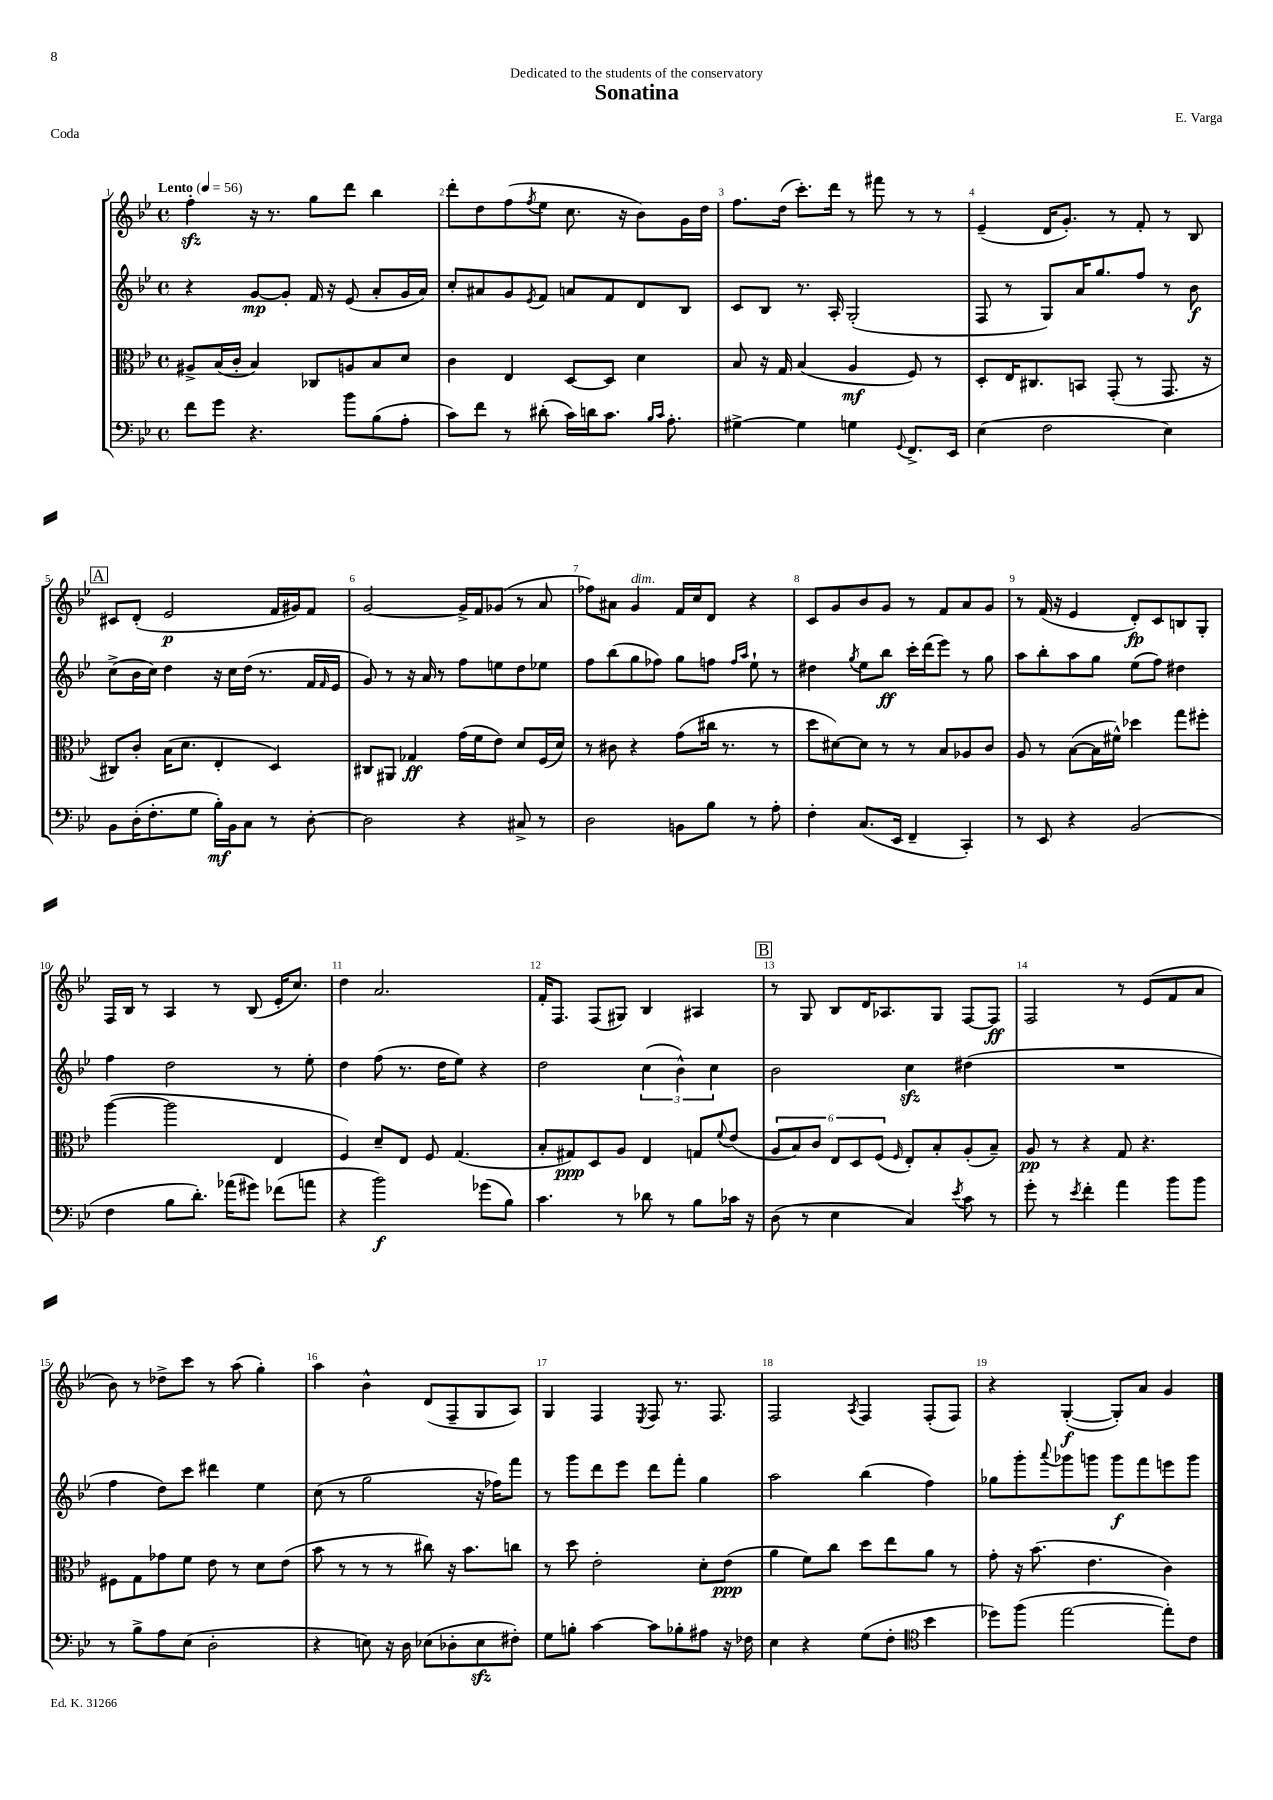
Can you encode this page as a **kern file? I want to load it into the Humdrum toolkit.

**kern	**dynam	**kern	**dynam	**kern	**dynam	**kern	**dynam
*part4	*part4	*part3	*part3	*part2	*part2	*part1	*part1
*staff4	*staff4	*staff3	*staff3	*staff2	*staff2	*staff1	*staff1
*clefF4	*	*clefC3	*	*clefG2	*	*clefG2	*
*k[b-e-]	*	*k[b-e-]	*	*k[b-e-]	*	*k[b-e-]	*
*M4/4	*	*M4/4	*	*M4/4	*	*M4/4	*
*met(c)	*	*met(c)	*	*met(c)	*	*met(c)	*
*MM56	*	*MM56	*	*MM56	*	*MM56	*
=1	=1	=1	=1	=1	=1	=1	=1
!	!	!	!	!	!	!LO:TX:a:B:t=Lento	!
8f\L	.	8A#X^/L	.	4r	.	4ffzz'\	.
8g\J	.	(16B-/L	.	.	.	.	.
.	.	16c'/JJ	.	.	.	.	.
4.r	.	4B-/)	.	[8g/L	mp	16r	.
.	.	.	.	.	.	8.r	.
.	.	.	.	8g'/J]	.	.	.
.	.	8C-X/L	.	16f/	.	8gg\L	.
.	.	.	.	16r	.	.	.
8b-\L	.	8An/	.	(8e-/	.	8ddd\J	.
(8B-\	.	8B-/	.	8a'/L	.	4bb-\	.
8A'\J	.	8d/J	.	16g/L	.	.	.
.	.	.	.	16a/JJ)	.	.	.
=2	=2	=2	=2	=2	=2	=2	=2
8c\L)	.	4c\	.	8cc'/L	.	8ddd'\L	.
8f\J	.	.	.	8a#X/	.	8dd\	.
8r	.	4E-/	.	8g/	.	(8ff\	.
.	.	.	.	8qe-/	.	8qff/	.
(8d#X'\	.	.	.	8f/J	.	8ee-\J	.
16c\LL)	.	[8D/L	.	8an/L	.	8.cc\	.
16dn\J	.	.	.	.	.	.	.
8.c\J	.	8D/J]	.	8f/	.	.	.
.	.	.	.	.	.	16r	.
.	.	4d\	.	8d/	.	8b-\L)	.
16qqB-/LL	.	.	.	.	.	.	.
16qqc/JJ	.	.	.	.	.	.	.
8.A'\	.	.	.	.	.	.	.
.	.	.	.	8B-/J	.	16g\L	.
.	.	.	.	.	.	16dd\JJ	.
=3	=3	=3	=3	=3	=3	=3	=3
[4G#X^\	.	8B-/	.	8c/L	.	8.ff\L	.
.	.	16r	.	8B-/J	.	.	.
.	.	16G/	.	.	.	(16dd\Jk	.
4G#\]	.	(4B-/	.	8.r	.	8.ccc'\L)	.
.	.	.	.	16A'/	.	16ddd\Jk	.
4Gn\	.	4A/	mf	(2G'/	.	8r	.
.	.	.	.	.	.	8fff#X\	.
8qqGG/	.	.	.	.	.	.	.
8.FF^/L	.	8F/)	.	.	.	8r	.
.	.	8r	.	.	.	8r	.
16EE-/Jk	.	.	.	.	.	.	.
=4	=4	=4	=4	=4	=4	=4	=4
(4E-\	.	8D'/L	.	8F/	.	(4e-~/	.
.	.	16E-/K	.	8r	.	.	.
.	.	8.C#X/	.	.	.	.	.
2F\	.	.	.	8G/L)	.	16d/KL	.
.	.	.	.	.	.	8.g'/J)	.
.	.	8BBn/J	.	16a/K	.	.	.
.	.	.	.	8.gg/	.	.	.
.	.	(8GG'/	.	.	.	8r	.
.	.	8r	.	8ff/J	.	8f'/	.
4E-\)	.	8.GG/	.	8r	.	8r	.
.	.	.	.	8b-\	f	8B-/	.
.	.	16r	.	.	.	.	.
!!LO:LB:g=z
!!LO:REH:place=s1:t=A
=5	=5	=5	=5	=5	=5	=5	=5
8BB-\L	.	8C#X/L)	.	(8cc^\L	.	8c#X/L	.
(16D'\K	.	8c'/J	.	16b-\L	.	(8d'/J	.
8.F'\	.	.	.	16cc\JJ)	.	.	.
.	.	(16B-\KL	.	4dd\	.	2e-/	p
.	.	8.d\J	.	.	.	.	.
8G\J	.	.	.	.	.	.	.
16B-'\LL)	mf	4E-'/	.	16r	.	.	.
16BB-\J	.	.	.	16cc\LL	.	.	.
8C\J	.	.	.	(16dd\JJ	.	.	.
.	.	.	.	8.r	.	.	.
8r	.	4D/)	.	.	.	16f/LL	.
.	.	.	.	.	.	16g#X/J)	.
[8D'\	.	.	.	16f/LL	.	8f/J	.
.	.	.	.	16qqf/	.	.	.
.	.	.	.	16e-/JJ	.	.	.
=6	=6	=6	=6	=6	=6	=6	=6
2D\]	.	8C#X/L	.	8g/)	.	[2g/	.
.	.	8AA#X/J	.	8r	.	.	.
.	.	4G-X/	ff	16r	.	.	.
.	.	.	.	16a/	.	.	.
.	.	.	.	8r	.	.	.
4r	.	(16g\LL	.	8ff\L	.	16g^/LL]	.
.	.	16f\J	.	.	.	16f/J	.
.	.	8e-\J)	.	8een\	.	(8g-X/J	.
8C#X^/	.	8d/L	.	8dd\	.	8r	.
8r	.	(16F/L	.	8ee-X\J	.	8a/	.
.	.	16d/JJ)	.	.	.	.	.
=7	=7	=7	=7	=7	=7	=7	=7
2D\	.	8r	.	8ff\L	.	8ff-X\L)	.
.	.	8c#X\	.	(8bb-\	.	8a#X\J	.
!	!	!	!	!	!	!LO:TX:a:i:t=dim.	!
.	.	4r	.	8gg\	.	4g/	.
.	.	.	.	8ff-X\J)	.	.	.
8BBn\L	.	(8g\L	.	8gg\L	.	16f/LL	.
.	.	.	.	.	.	16cc/J	.
8B-\J	.	16cc#X\Jk	.	8ffn\J	.	8d/J	.
.	.	8.r	.	.	.	.	.
.	.	.	.	16qqff/LL	.	.	.
.	.	.	.	16qqaa/JJ	.	.	.
8r	.	.	.	8ee-`\	.	4r	.
8A'\	.	8r	.	8r	.	.	.
=8	=8	=8	=8	=8	=8	=8	=8
4F'\	.	8dd\L	.	4dd#X\	.	8c/L	.
.	.	[8d#X\)	.	.	.	8g/	.
.	.	.	.	8qgg/	.	.	.
(8.C/L	.	8d#\J]	.	8ee-\L	.	8b-/	.
.	.	8r	.	8bb-\J	ff	8g/J	.
16EE-/Jk	.	.	.	.	.	.	.
4FF~/	.	8r	.	16ccc'\LL	.	8r	.
.	.	.	.	(16ddd\J	.	.	.
.	.	8B-/L	.	8eee-\J)	.	8f/L	.
4CC'/)	.	8A-X/	.	8r	.	8a/	.
.	.	8c/J	.	8gg\	.	8g/J	.
=9	=9	=9	=9	=9	=9	=9	=9
8r	.	8A/	.	8aa\L	.	8r	.
8EE-/	.	8r	.	8bb-'\	.	(16f/	.
.	.	.	.	.	.	16r	.
4r	.	([8B-\L	.	8aa\	.	4e-/	.
.	.	16B-\L]	.	8gg\J	.	.	.
.	.	16f#X^^\JJ)	.	.	.	.	.
(2BB-/	.	4dd-X\	.	(8ee-\L	.	8d'/L)	fp
.	.	.	.	8ff\J)	.	8c/	.
.	.	8gg\L	.	4dd#X\	.	8Bn/	.
.	.	8ff#X'\J	.	.	.	8G'/J	.
!!LO:LB:g=z
=10	=10	=10	=10	=10	=10	=10	=10
4F\	.	([4aa\	.	4ff\	.	16F/LL	.
.	.	.	.	.	.	16B-/JJ	.
.	.	.	.	.	.	8r	.
8B-\L	.	2aa\]	.	2dd\	.	4A/	.
8.d'\J)	.	.	.	.	.	.	.
.	.	.	.	.	.	8r	.
(16a-X\KL	.	.	.	.	.	.	.
8g#X\J)	.	.	.	.	.	(8B-/	.
(8f-X\L	.	4E-/	.	8r	.	16e-'/KL	.
.	.	.	.	.	.	8.cc/J)	.
8an\J	.	.	.	8ee-'\	.	.	.
=11	=11	=11	=11	=11	=11	=11	=11
4r	.	4F/)	.	4dd\	.	4dd\	.
2b-\)	f	8d~/L	.	(8ff\	.	2.a/	.
.	.	8E-/J	.	8.r	.	.	.
.	.	8F/	.	.	.	.	.
.	.	.	.	16dd\KL	.	.	.
.	.	(4.G/	.	8ee-\J)	.	.	.
(8g-X\L	.	.	.	4r	.	.	.
8B-\J)	.	.	.	.	.	.	.
=12	=12	=12	=12	=12	=12	=12	=12
4.c\	.	8B-'/L	.	2dd\	.	16f'/KL	.
.	.	.	.	.	.	8.F/J	.
.	.	8G#X/)	ppp	.	.	.	.
.	.	8D/	.	.	.	(8F/L	.
8r	.	8A/J	.	.	.	8G#X/J)	.
8d-X\	.	4E-/	.	(6cc\	.	4B-/	.
8r	.	.	.	.	.	.	.
.	.	.	.	6b-^^\)	.	.	.
8B-\L	.	8Gn/L	.	.	.	4A#X/	.
.	.	.	.	6cc\	.	.	.
.	.	8qqf/	.	.	.	.	.
16c-X\Jk	.	(8e-/J	.	.	.	.	.
16r	.	.	.	.	.	.	.
!!LO:REH:place=s1:t=B
=13	=13	=13	=13	=13	=13	=13	=13
(8D\	.	12A/L	.	2b-\	.	8r	.
.	.	12B-/)	.	.	.	.	.
8r	.	.	.	.	.	8G/	.
.	.	12c/J	.	.	.	.	.
4E-\	.	12E-/L	.	.	.	8B-/L	.
.	.	12D/	.	.	.	.	.
.	.	.	.	.	.	16d/K	.
.	.	(12F/J	.	.	.	.	.
.	.	.	.	.	.	8.A-X/	.
.	.	16qqF/	.	.	.	.	.
4C/)	.	8E-'/L)	.	4cczz\	.	.	.
.	.	8B-'/	.	.	.	8G/J	.
8qe-/	.	.	.	.	.	.	.
8c\	.	(8A'/	.	(4dd#X\	.	[8F/L	.
8r	.	8B-~/J)	.	.	.	8F/J]	ff
=14	=14	=14	=14	=14	=14	=14	=14
8g'\	.	8A/	pp	1r	.	2F/	.
8r	.	8r	.	.	.	.	.
8qe-/	.	.	.	.	.	.	.
4f'\	.	4r	.	.	.	.	.
4a\	.	8G/	.	.	.	8r	.
.	.	4.r	.	.	.	(8e-/L	.
8b-\L	.	.	.	.	.	8f/	.
8b-\J	.	.	.	.	.	8a/J	.
!!LO:LB:g=z
=15	=15	=15	=15	=15	=15	=15	=15
8r	.	8F#X\L	.	4ff\	.	8b-\)	.
8B-^\L	.	8G\	.	.	.	8r	.
8A\	.	8g-X\	.	8dd\L)	.	8dd-X^\L	.
(8E-\J	.	8f\J	.	8ccc\J	.	8ccc\J	.
2D'\	.	8e-\	.	4ddd#X\	.	8r	.
.	.	8r	.	.	.	(8aa\	.
.	.	8d\L	.	4ee-\	.	4gg'\)	.
.	.	(8e-\J	.	.	.	.	.
=16	=16	=16	=16	=16	=16	=16	=16
4r	.	8b-\	.	(8cc\	.	4aa\	.
.	.	8r	.	8r	.	.	.
8En\)	.	8r	.	2gg\	.	4b-^^\	.
16r	.	8r	.	.	.	.	.
16D\	.	.	.	.	.	.	.
(8E-X\L	.	8cc#X\)	.	.	.	(8d/L	.
8D-X'\	.	16r	.	.	.	8F~/	.
.	.	8.b-\L	.	.	.	.	.
8E-zz\	.	.	.	16r	.	8G/	.
.	.	.	.	16ff-X\KL)	.	.	.
8F#X'\J)	.	8ccn\J	.	8fff\J	.	8A/J)	.
=17	=17	=17	=17	=17	=17	=17	=17
8G\L	.	8r	.	8r	.	4G/	.
8Bn'\J	.	8dd\	.	8ggg\L	.	.	.
[4c\	.	2e-'\	.	8ddd\	.	4F/	.
.	.	.	.	8eee-\J	.	.	.
.	.	.	.	.	.	8qE-/	.
8c\L]	.	.	.	8ddd\L	.	8F/	.
8B-X'\	.	.	.	8fff'\J	.	8.r	.
8A#X\J	.	8d'\L	.	4gg\	.	.	.
.	.	.	.	.	.	8.F/	.
16r	.	(8e-\J	ppp	.	.	.	.
16F-X\	.	.	.	.	.	.	.
=18	=18	=18	=18	=18	=18	=18	=18
4E-\	.	4a\	.	2aa\	.	2F/	.
4r	.	8f\L)	.	.	.	.	.
.	.	8cc\J	.	.	.	.	.
.	.	.	.	.	.	8qA/	.
(8G\L	.	8dd\L	.	(4bb-\	.	4F/	.
8F'\J	.	8ee-\	.	.	.	.	.
*clefC4	*	*	*	*	*	*	*
4b-\	.	8a\J	.	4ff\)	.	(8F'/L	.
.	.	8r	.	.	.	8F/J)	.
=19	=19	=19	=19	=19	=19	=19	=19
8dd-X\L)	.	8g'\	.	8gg-X\L	.	4r	.
(8ff\J	.	16r	.	8ggg'\	.	.	.
.	.	(8.b-\	.	.	.	.	.
.	.	.	.	8qqaaa/	.	.	.
[2ee-\	.	.	.	8ggg-X\	.	([4G'/	f
.	.	4.e-\	.	8gggn\J	.	.	.
.	.	.	.	8ggg\L	f	8G'/L])	.
.	.	.	.	8fff\	.	8a/J	.
8ee-'\L])	.	4c\)	.	8eeen\	.	4g/	.
8c\J	.	.	.	8ggg\J	.	.	.
==	==	==	==	==	==	==	==
*-	*-	*-	*-	*-	*-	*-	*-
